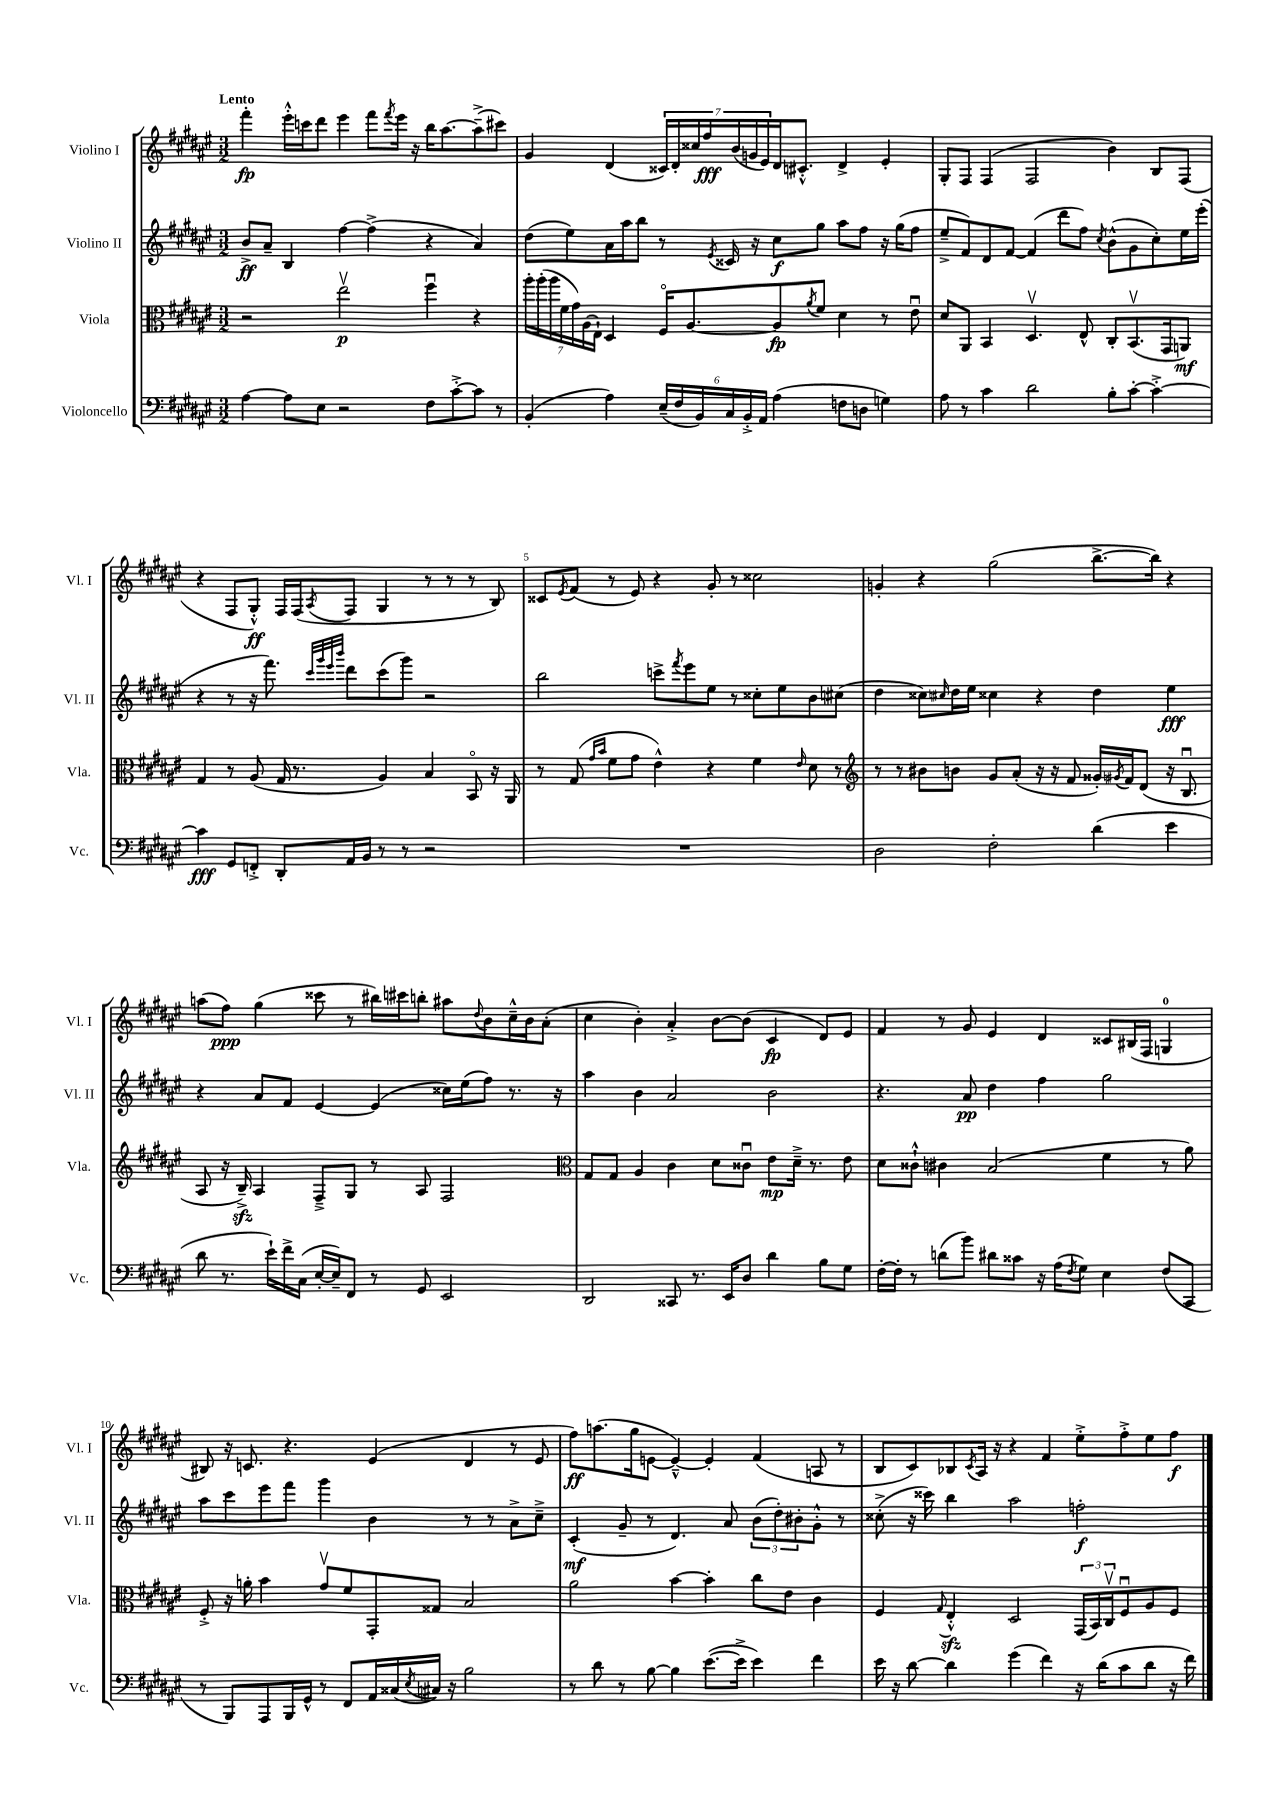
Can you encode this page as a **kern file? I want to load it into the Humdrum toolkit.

**kern	**dynam	**kern	**dynam	**kern	**dynam	**kern	**dynam
*part4	*part4	*part3	*part3	*part2	*part2	*part1	*part1
*staff4	*staff4	*staff3	*staff3	*staff2	*staff2	*staff1	*staff1
*I"Violoncello	*	*I"Viola	*	*I"Violino II	*	*I"Violino I	*
*I'Vc.	*	*I'Vla.	*	*I'Vl. II	*	*I'Vl. I	*
*clefF4	*	*clefC3	*	*clefG2	*	*clefG2	*
*k[f#c#g#d#a#e#]	*	*k[f#c#g#d#a#e#]	*	*k[f#c#g#d#a#e#]	*	*k[f#c#g#d#a#e#]	*
*M3/2	*	*M3/2	*	*M3/2	*	*M3/2	*
=1	=1	=1	=1	=1	=1	=1	=1
!	!	!	!	!	!	!LO:TX:a:B:t=Lento	!
[4A#\	.	2r	.	8b^/L	ff	4fff#'\	fp
.	.	.	.	8a#~/J	.	.	.
8A#\L]	.	.	.	4B/	.	16eee#'^^\LL	.
.	.	.	.	.	.	16cccn\J	.
8E#\J	.	.	.	.	.	8ddd#\J	.
2r	.	2ee#v\	p	[4ff#\	.	4eee#\	.
.	.	.	.	(4ff#^\]	.	8fff#\L	.
.	.	.	.	.	.	8qfff#/	.
.	.	.	.	.	.	16eee#\Jk	.
.	.	.	.	.	.	16r	.
8F#\L	.	4ff#u\	.	4r	.	16bb\KL	.
.	.	.	.	.	.	[8.aa#\	.
[8c#'^\	.	.	.	.	.	.	.
8c#\J]	.	4r	.	4a#/)	.	(8aa#~^\]	.
8r	.	.	.	.	.	8ccc#X\J)	.
=2	=2	=2	=2	=2	=2	=2	=2
(4BB'/	.	28aa#'\LL	.	(8dd#\L	.	4g#/	.
.	.	(28aa#'\	.	.	.	.	.
.	.	28aa#\	.	.	.	.	.
.	.	28f#\	.	.	.	.	.
.	.	.	.	8ee#\)	.	.	.
.	.	28g#\)	.	.	.	.	.
.	.	(28A#\	.	.	.	.	.
.	.	28E#`\JJ)	.	.	.	.	.
4A#\)	.	4D#/	.	16a#\L	.	(4d#/	.
.	.	.	.	16aa#\J	.	.	.
.	.	.	.	8bb\J	.	.	.
(24E#~/LL	.	16F#/KL	.	8r	.	28c##X/LL)	.
.	.	.	.	.	.	28d#'/	.
24F#/	.	.	.	.	.	.	.
.	.	[8.A#/	.	.	.	.	.
.	.	.	.	.	.	28cc##X/	.
24BB/)	.	.	.	.	.	.	.
.	.	.	.	.	.	28ff#/	fff
.	.	.	.	8qe#/	.	.	.
24C#/	.	.	.	16c##X/	.	.	.
.	.	.	.	.	.	(28b/	.
24BB'^/	.	.	.	.	.	.	.
.	.	.	.	.	.	28gn/	.
.	.	.	.	16r	.	.	.
24AA#/JJ	.	.	.	.	.	.	.
.	.	.	.	.	.	28e#/)	.
(4A#\	.	8A#/]	fp	8cc#\L	f	16d#/J	.
.	.	.	.	.	.	8.c#X'^^/J	.
.	.	8qa#/	.	.	.	.	.
.	.	8f#/J	.	8gg#\J	.	.	.
8Fn\L	.	4d#\	.	8aa#\L	.	4d#^/	.
8Dn\J	.	.	.	8ff#\J	.	.	.
4Gn\)	.	8r	.	16r	.	4e#'/	.
.	.	.	.	(16gg#\KL	.	.	.
.	.	8e#u\	.	8ff#\J	.	.	.
=3	=3	=3	=3	=3	=3	=3	=3
8A#\	.	8d#/L	.	8ee#~^/L	.	8G#'/L	.
8r	.	8AA#/J	.	8f#/)	.	8F#/J	.
4c#\	.	4BB/	.	8d#/	.	(4F#/	.
.	.	.	.	[8f#/J	.	.	.
2d#\	.	4.D#v/	.	(4f#/]	.	2F#/	.
.	.	.	.	8ddd#\L	.	.	.
.	.	8E#^^/	.	8ff#\J)	.	.	.
.	.	.	.	8qcc#/	.	.	.
8B'\L	.	8C#'/L	.	(8b^^\L	.	4b\)	.
[8c#'\J	.	(8.BBv/	.	8g#\	.	.	.
4c#'^\_	.	.	.	8cc#'\)	.	8B/L	.
.	.	16GG#/k	.	.	.	.	.
.	.	8AAn/J)	mf	16ee#\L	.	(8F#/J	.
.	.	.	.	(16eee#'\JJ	.	.	.
!!LO:LB:g=z
=4	=4	=4	=4	=4	=4	=4	=4
4c#\]	fff	4G#/	.	4r	.	4r	.
8GG#/L	.	8r	.	8r	.	8F#/L	.
8FFn'^/J	.	(8A#/	.	16r	.	8G#'^^/J)	ff
.	.	.	.	8.fff#\)	.	.	.
8DD#'/L	.	16G#/	.	.	.	16F#/LL	.
.	.	8.r	.	.	.	(16F#/J	.
.	.	.	.	32qqccc#/LLL	.	.	.
.	.	.	.	32qqggg#/	.	.	.
.	.	.	.	32qqeee#/	.	.	.
.	.	.	.	32qqbbb/JJJ	.	8qA#/	.
16AA#/L	.	.	.	8ddd#\L	.	8F#/J	.
16BB/JJ	.	.	.	.	.	.	.
8r	.	4A#/)	.	(8ccc#\	.	4G#/	.
8r	.	.	.	8ggg#\J)	.	.	.
2r	.	4B/	.	2r	.	8r	.
.	.	.	.	.	.	8r	.
.	.	8BB/	.	.	.	8r	.
.	.	16r	.	.	.	8B/)	.
.	.	16AA#/	.	.	.	.	.
=5	=5	=5	=5	=5	=5	=5	=5
1.r	.	8r	.	2bb\	.	8c##X/L	.
.	.	.	.	.	.	8qe#/	.
.	.	(8G#/	.	.	.	(8f#/J	.
.	.	16qqg#/LL	.	.	.	.	.
.	.	16qqb/JJ	.	.	.	.	.
.	.	8f#\L	.	.	.	8r	.
.	.	8g#\J	.	.	.	8e#/)	.
.	.	4e#^^\)	.	8cccn^\L	.	4r	.
.	.	.	.	8qfff#/	.	.	.
.	.	.	.	8eee#\	.	.	.
.	.	4r	.	8ee#\J	.	8g#'/	.
.	.	.	.	8r	.	8r	.
.	.	4f#\	.	8cc##X'\L	.	2cc##X\	.
.	.	.	.	8ee#\	.	.	.
.	.	16qqe#/	.	.	.	.	.
.	.	8d#\	.	8b\	.	.	.
.	.	8r	.	(8cc#X\J	.	.	.
=6	=6	=6	=6	=6	=6	=6	=6
*	*	*clefG2	*	*	*	*	*
2D#\	.	8r	.	4dd#\	.	4gn'/	.
.	.	8r	.	.	.	.	.
.	.	8b#X\L	.	8cc##X\L)	.	4r	.
.	.	.	.	16qqcc#X/	.	.	.
.	.	8bn\J	.	16dd#\L	.	.	.
.	.	.	.	16ee#\JJ	.	.	.
2F#'\	.	8g#/L	.	4cc##X\	.	(2gg#\	.
.	.	(8a#'/J	.	.	.	.	.
.	.	16r	.	4r	.	.	.
.	.	16r	.	.	.	.	.
.	.	8f#/	.	.	.	.	.
(4d#\	.	16g##X'/LL)	.	4dd#\	.	[8.bb^\L	.
.	.	8qg#X/	.	.	.	.	.
.	.	16f#/J	.	.	.	.	.
.	.	(8d#/J	.	.	.	.	.
.	.	.	.	.	.	16bb\Jk])	.
4e#\	.	16r	.	4ee#\	fff	4r	.
.	.	8.Bu/	.	.	.	.	.
!!LO:LB:g=z
=7	=7	=7	=7	=7	=7	=7	=7
8d#\	.	8A#/	.	4r	.	(8aan\L	.
8.r	.	16r	.	.	.	8ff#\J)	ppp
.	.	16Bzz~^/)	.	.	.	.	.
.	.	4A#/	.	8a#/L	.	(4gg#\	.
16e#`\LL)	.	.	.	.	.	.	.
16f#^\	.	.	.	8f#/J	.	.	.
(16C#\JJ	.	.	.	.	.	.	.
[16E#'/LL	.	8F#~^/L	.	[4e#/	.	8ccc##X\	.
16E#~/J])	.	.	.	.	.	.	.
8FF#/J	.	8G#/J	.	.	.	8r	.
8r	.	8r	.	(4e#/]	.	16bb#X\LL)	.
.	.	.	.	.	.	16ccc#X\J	.
8GG#/	.	8A#/	.	.	.	8bbn'\J	.
2EE#/	.	2F#/	.	16cc##X\LL)	.	8aa#X\L	.
.	.	.	.	(16ee#\J	.	.	.
.	.	.	.	.	.	8qqdd#/	.
.	.	.	.	8ff#\J)	.	8b\	.
.	.	.	.	8.r	.	16cc#~^^\L	.
.	.	.	.	.	.	16b\J	.
.	.	.	.	.	.	(8a#'\J	.
.	.	.	.	16r	.	.	.
=8	=8	=8	=8	=8	=8	=8	=8
*	*	*clefC3	*	*	*	*	*
2DD#/	.	8G#/L	.	4aa#\	.	4cc#\	.
.	.	8G#/J	.	.	.	.	.
.	.	4A#/	.	4b\	.	4b'\)	.
8CC##X/	.	4c#\	.	2a#/	.	4a#'^/	.
8.r	.	.	.	.	.	.	.
.	.	8d#\L	.	.	.	[8b\L	.
16EE#/KL	.	.	.	.	.	.	.
8D#/J	.	8c##Xu\J	.	.	.	(8b\J]	.
4d#\	.	8e#\L	mp	2b\	.	4c#/	fp
.	.	16d#~^\Jk	.	.	.	.	.
.	.	8.r	.	.	.	.	.
8B\L	.	.	.	.	.	8d#/L)	.
8G#\J	.	8e#\	.	.	.	8e#/J	.
=9	=9	=9	=9	=9	=9	=9	=9
[16F#'\LL	.	8d#\L	.	4.r	.	4f#/	.
16F#'\JJ]	.	.	.	.	.	.	.
8r	.	8c##X`^^\J	.	.	.	.	.
(8dn\L	.	4c#X\	.	.	.	8r	.
8b\J)	.	.	.	8a#/	pp	8g#/	.
8d#X\L	.	(2B/	.	4dd#\	.	4e#/	.
8c##X\J	.	.	.	.	.	.	.
16r	.	.	.	4ff#\	.	4d#/	.
(16A#\KL	.	.	.	.	.	.	.
8qF#/	.	.	.	.	.	.	.
8G#\J)	.	.	.	.	.	.	.
4E#\	.	4f#\	.	2gg#\	.	8c##X/L	.
.	.	.	.	.	.	(16B#X/L	.
.	.	.	.	.	.	16F#/JJ	.
(8F#/L	.	8r	.	.	.	4Gn/	.
8CC#/J	.	8a#\)	.	.	.	.	.
!!LO:LB:g=z
=10	=10	=10	=10	=10	=10	=10	=10
8r	.	8F#'^/	.	8aa#\L	.	8B#X/)	.
8BBB/L)	.	16r	.	8ccc#\	.	16r	.
.	.	16an'\	.	.	.	8.cn/	.
8AAA#/	.	4b\	.	8eee#\	.	.	.
16BBB/L	.	.	.	8fff#\J	.	4.r	.
16GG#^^/JJ	.	.	.	.	.	.	.
8r	.	8g#v/L	.	4ggg#\	.	.	.
8FF#/L	.	8f#/	.	.	.	.	.
16AA#/L	.	8GG#'/	.	4b\	.	(4e#/	.
(16C##X/	.	.	.	.	.	.	.
8qE#/	.	.	.	.	.	.	.
16C#X/JJ)	.	8G##X/J	.	.	.	.	.
16r	.	.	.	.	.	.	.
2B\	.	2B/	.	8r	.	4d#/	.
.	.	.	.	8r	.	.	.
.	.	.	.	8a#^\L	.	8r	.
.	.	.	.	8cc#~^\J	.	8e#/	.
=11	=11	=11	=11	=11	=11	=11	=11
8r	.	2a#\	.	(4c#'/	mf	8ff#\L)	ff
8d#\	.	.	.	.	.	(8.aan\	.
8r	.	.	.	8g#~/	.	.	.
.	.	.	.	.	.	16gg#\k	.
[8B\	.	.	.	8r	.	[8en\J	.
4B\]	.	[4b\	.	4.d#/)	.	4e~^^/_)	.
([8.e#\L	.	4b'\]	.	.	.	4e'/]	.
.	.	.	.	8a#/	.	.	.
16e#^\Jk]	.	.	.	.	.	.	.
4e#\)	.	8cc#\L	.	(12b\L	.	(4f#/	.
.	.	.	.	12dd#'\)	.	.	.
.	.	8e#\J	.	.	.	.	.
.	.	.	.	12b#X'\	.	.	.
4f#\	.	4c#\	.	8g#'^^\J	.	8An/	.
.	.	.	.	8r	.	8r	.
=12	=12	=12	=12	=12	=12	=12	=12
16e#\	.	4F#/	.	(8cc##X'^\	.	8B/L	.
16r	.	.	.	.	.	.	.
[8d#\	.	.	.	16r	.	8c#/)	.
.	.	.	.	16ccc##X\)	.	.	.
.	.	8qqG#/	.	.	.	.	.
4d#\]	.	4E#zz'^^/	.	4bb\	.	8B-X/	.
.	.	.	.	.	.	8qc#/	.
.	.	.	.	.	.	16A#/Jk	.
.	.	.	.	.	.	16r	.
(4g#\	.	2D#/	.	2aa#\	.	4r	.
4f#\)	.	.	.	.	.	4f#/	.
16r	.	(24GG#/LL	.	2ffn'\	f	8ee#'^\L	.
.	.	24BB/)	.	.	.	.	.
(16d#\KL	.	.	.	.	.	.	.
.	.	24C#v/J	.	.	.	.	.
8c#\	.	8F#u/	.	.	.	8ff#'^\	.
8d#\J	.	8A#/	.	.	.	8ee#\	.
16r	.	8F#/J	.	.	.	8ff#\J	f
16f#\)	.	.	.	.	.	.	.
==	==	==	==	==	==	==	==
*-	*-	*-	*-	*-	*-	*-	*-
